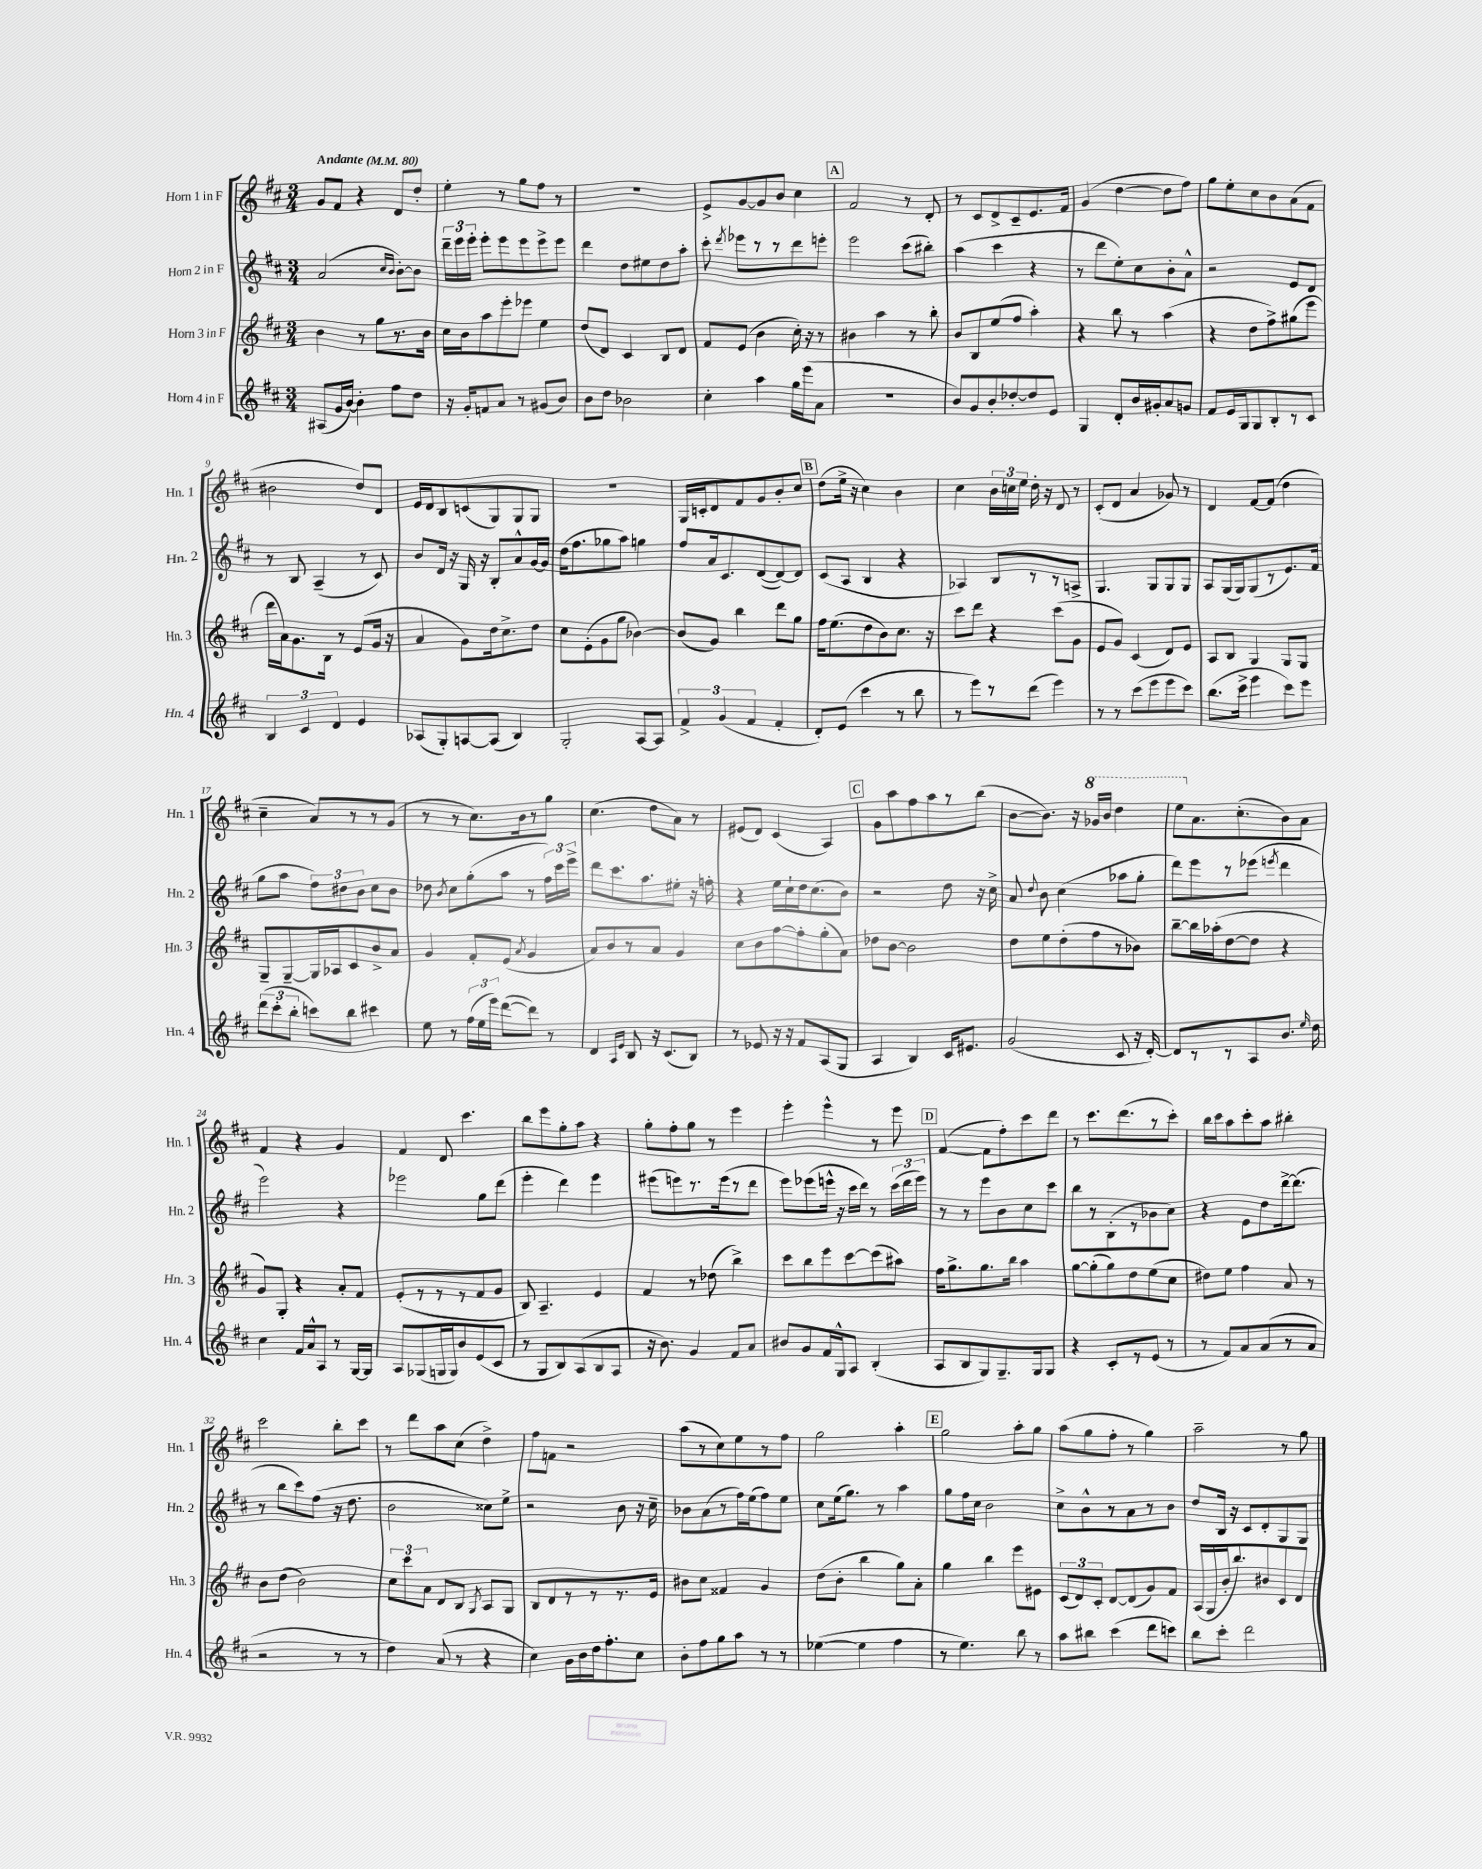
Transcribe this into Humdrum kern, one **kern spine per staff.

**kern	**kern	**kern	**kern
*staff4	*staff3	*staff2	*staff1
*clefG2	*clefG2	*clefG2	*clefG2
*k[f#c#]	*k[f#c#]	*k[f#c#]	*k[f#c#]
*M3/4	*M3/4	*M3/4	*M3/4
*MM80	*MM80	*MM80	*MM80
(8A#	4b	(2a	8g
16g	.	.	8f#
[16b)	.	.	.
4b']	8r	.	4r
.	8gg	.	.
.	.	16qqcc#	.
.	.	16qqb	.
8ff#	8.r	[8b')	8d
8dd	.	8b]	8dd'
.	16b	.	.
=	=	=	=
16r	16cc#	24ddd~	4ee'
.	.	24eee	.
16g'	16b	.	.
.	.	24eee'	.
8f	8aa	8eee'	.
8a	8eee'	8eee	8r
8r	8eee-	8eee	8gg
(8g#	4ee	8eee^	8ff#
8b)	.	8eee	8r
=	=	=	=
8b	(8dd	4ddd	2.r
8dd	8d)	.	.
2b-	4c#	8dd	.
.	.	8ee#	.
.	8B	8dd	.
.	8d	8aa'	.
=	=	=	=
4cc#'	8f#	8ccc#'	8e^
.	.	8qddd	.
.	(8e	8eee-	[8g
4aa	4b	8r	8g]
.	.	8r	8b
16gg	16cc#')	8ddd	4cc#
(16eee	16r	.	.
8a	8r	8eee'	.
=	=	=	=
2.r	4b#	2eee	2f#
.	4aa	.	.
.	8r	(8ccc#	8r
.	8bb'	8bb#')	8d'
=	=	=	=
8b)	8b	(4aa	8r
8g	8B	.	8c#
8b'	(8ee	4ccc#	8d^
[8dd-'	8ff#	.	8c#~
8dd-]	4aa')	4r	8.e
8e	.	.	.
.	.	.	16f#
=	=	=	=
4G	4r	8r	(4g
.	.	8ddd	.
8d'	8bb	8ee')	[4dd
16b	8r	8cc#	.
16g#'	.	.	.
8a	(4aa	8b'	8dd]
8g	.	8a^^	8ff#)
=	=	=	=
8f#	4r	2r	8gg
16e	.	.	8ee'
16G	.	.	.
8G	8dd	.	8cc#
8B'	8ff#^)	.	8b
8r	(8gg#	8e	(8a
8c#	8eee	8d	8f#
=	=	=	=
6B	16ddd	8r	2b#
.	16a)	.	.
.	8.g	8B	.
6c#	.	.	.
.	.	(4A~	.
.	16B	.	.
6d	.	.	.
.	8r	.	.
4e	(8e	8r	8dd)
.	16g	8c#)	8d
.	16r	.	.
=	=	=	=
(8A-	4a	8b	16e
.	.	.	16d
8G')	.	16d	8B
.	.	16r	.
[8A	8g)	16G	(8c
.	.	16r	.
(8A]	16dd	8B'	8G)
.	8.cc#^	.	.
4B)	.	8a^^	8G
.	8dd	[16g	8G
.	.	16g]	.
=	=	=	=
2G'	8cc#	(16dd	2.r
.	.	8.ff#	.
.	(8e'	.	.
.	8g	8gg-	.
.	8gg	8aa)	.
[8A	[4b-)	4gg	.
8A]	.	.	.
=	=	=	=
6f#^	(8b-]	8ff#	16G
.	.	.	16c'
.	8g)	16a	8d
(6g	.	.	.
.	.	8.c#	.
.	4bb	.	8f#
6f#	.	.	.
.	.	([8d	8g
4f#'	8ddd	8d_)	8b'
.	8gg	8d]	8cc#
=	=	=	=
8d')	16ff#	(8c#	(8dd
.	(8.ee	.	.
(8e	.	8A	16ee^
.	.	.	16r
4ccc#	8dd	4B	4cc#)
.	8b)	.	.
8r	8.cc#	4r	4b
8bb	.	.	.
.	16r	.	.
=	=	=	=
8r	8ccc#	4A-)	4cc#
8eee)	8ddd	.	.
8r	4r	8B	24b
.	.	.	24cc
.	.	.	24ee
(8ddd	.	8r	16dd'
.	.	.	16r
4eee)	(8ccc#	8r	8d
.	8g	8A^	8r
=	=	=	=
8r	8e	4.G	(8c#'
8r	8g)	.	8d
(8ccc#	(4c#	.	4a
8eee	.	8G	.
8eee	8d)	8G	8g-)
8ccc#)	8e	8G	8r
=	=	=	=
(8.bb	8A	8A	4d
.	8B	(16G	.
16ccc#^	.	16G)	.
4eee	4G	(8G	[8f#
.	.	8r	(8f#]
8ccc#)	8G	8.e)	4dd
8eee	8G	.	.
.	.	(16f#	.
=	=	=	=
(12ddd	8G~	8gg	4cc#~
12ccc#'	.	.	.
.	[8G~	8aa	.
12bb'	.	.	.
8ccc)	16G]	12ff#)	8a)
.	16A-	.	.
.	.	12dd#	.
8bb	8c#	.	8r
.	.	12b	.
4ccc#	8b^	8cc#	8r
.	8a	8b	(8g
=	=	=	=
8ee	4g	8dd-	8r
.	.	8qb	.
8r	.	8cc#	8r
(24ff#	8f#'	(8gg'	8.cc#)
24ee	.	.	.
24eee)	.	.	.
([8ddd	(8e	8aa	.
.	.	.	16b
.	8qa	.	.
8ddd])	4g	8r	8r
8r	.	24ff#)	8gg
.	.	24ccc#	.
.	.	24eee^	.
=	=	=	=
4d	8a)	8ddd	(4.cc#
.	8b	8.ccc#	.
16qqA	.	.	.
16qqe	.	.	.
8B	8r	.	.
.	.	8.aa	.
16r	8a	.	8dd
(8.c#	.	.	.
.	4g	8ee#'	8a)
8B)	.	16r	8r
.	.	16ff'	.
=	=	=	=
8r	8cc#	4r	(8e#
8e-	8b	.	8d)
16r	[8ff#	16ee	(4c#
16r	.	16cc#`	.
8f#	8ff#']	16dd	.
.	.	(8.cc#	.
(8A	(8gg'	.	4A)
8G	8a)	8b)	.
=	=	=	=
4A	8dd-	2r	8g
.	[8b	.	8aa
4B)	2b]	.	8ff#
.	.	.	8aa
16c#	.	8dd	8r
8.e#	.	.	.
.	.	16r	(8bb
.	.	16cc#^	.
=	=	=	=
(2g	8dd	8a	[8b
.	.	8qqdd	.
.	8ee	8b	8.b])
.	(8dd'	(4cc#	.
.	.	.	16r
.	8ff#	.	16gg-
.	.	.	16bb
8c#	8r	8aa-	4ddd
16r	8b-)	8gg'	.
[16d')	.	.	.
=	=	=	=
8d]	[8bb~	8ddd)	8eee
8r	16bb]	8eee	8.a
.	(16aa-'	.	.
8r	[8dd	8r	.
.	.	.	(8.cc#'
8A	8dd]	(8eee-	.
.	.	8qeee	.
8.b	4r	4ddd	8b)
.	.	.	8a
16qqee	.	.	.
16dd	.	.	.
=	=	=	=
4cc#	8g)	2eee)	4f#
.	8G'	.	.
16f#	4r	.	4r
16a^^	.	.	.
8A	.	.	.
8r	8a'	4r	4g
[16G	8f#	.	.
16G]	.	.	.
=	=	=	=
8A	(8e'	2eee-	4f#
(8G-	8r	.	.
16G	8r	.	8d
16G)	.	.	.
8b	8r	.	4.ccc#
(8e	8f#	8gg	.
8c#	8g	(8ddd	.
=	=	=	=
8r	8B)	4eee'	8bb
8G	4.A~	.	8eee
8B)	.	4ddd)	8gg'
(8A	.	.	8aa
8B	4e	4eee	4r
8A	.	.	.
=	=	=	=
16r	4f#	(8eee#	8gg'
8.b)	.	.	.
.	.	8eee)	8ff#'
4g	8r	8.r	8gg
.	(8dd-	.	8r
.	.	(16eee	.
8f#	4bb^)	8r	4eee
8a	.	8ddd	.
=	=	=	=
8b#	8ccc#	8eee)	4eee'
8g	8bb	(8eee-	.
16f#	8eee	16eee^^	4eee^^
16G^^	.	16r	.
8A	[8ccc#	16ccc#	.
.	.	16ddd)	.
(4B'	(8ccc#]	8r	8r
.	8aa#)	(24ccc#	8eee
.	.	24ddd	.
.	.	24eee)	.
=	=	=	=
8A	16ff#	8r	([4f#
.	8.gg^	.	.
8B	.	8r	.
8G)	8.gg	8eee	8f#]
8.G~	.	8b	8ff#')
.	16bb	.	.
.	4aa	8cc#	8ccc#
16G	.	.	.
8G	.	8ccc#	8ddd
=	=	=	=
4r	[8gg	8bb	8r
.	(8gg']	8r	8.ccc#
8c#'	8gg)	(8B'	.
.	.	.	(8.ddd
8r	8dd	8r	.
(8e	(8ee	8b-	8r
8r	8cc#	8cc#)	8ccc#')
=	=	=	=
8r	8dd#)	4r	16bb
.	.	.	16ccc#
8f#)	8ee	.	8aa
8a	4ff#	8e	8ccc#'
(8a	.	8dd	8aa
8r	8a	[16ddd^	4bb#'
.	.	(8.ddd]	.
8a	8r	.	.
=	=	=	=
2r	8b	8r	2ccc#
.	(8dd	8bb	.
.	2b)	8ccc#)	.
.	.	(8ff#	.
8r	.	16r	8bb'
.	.	8.dd	.
8r	.	.	8ccc#
=	=	=	=
4dd)	12cc#	2b	8r
.	12ccc#	.	.
.	.	.	8ddd
.	12a	.	.
(8a	8d	.	8aa
8r	8B	.	(8cc#
.	8qG	.	.
4r	8A	8cc##)	4dd^)
.	8G	8ee^	.
=	=	=	=
4cc#)	8B	2r	8ff#
.	8d	.	8f
16g	8r	.	2r
16b	.	.	.
16dd	8r	.	.
8.ff#'	.	.	.
.	8.r	8b	.
8cc#	.	16r	.
.	16e	16cc#~	.
=	=	=	=
8b'	8b#	8b-	(8aa
8ff#	8cc#	(8a	8r
8gg	4f##	8r	8cc#)
8aa	.	16ff#)	8ee
.	.	(16ee	.
8r	4g	8ff#)	8r
8r	.	8ee	8ff#
=	=	=	=
([4ee-	(8dd	8cc#	2gg
.	8b'	(16ee	.
.	.	8.gg)	.
4ee-]	4bb	.	.
.	.	8r	.
4ff#	8gg)	4aa	4aa'
.	8a'	.	.
=	=	=	=
8r	4gg	8gg	2gg
4.ee)	.	16ff#	.
.	.	16cc#	.
.	4bb	2b	.
8bb	8eee	.	8aa'
8r	8e#	.	8gg
=	=	=	=
8aa	(12c#	8cc#^	(8aa
.	12d)	.	.
8bb#	.	8b^^	8gg
.	12c#'	.	.
(4ccc#	[8d	8r	8ff#'
.	(8d]	8a	8r
8ddd	8g)	8r	4gg)
8ccc)	8f#	8b	.
=	=	=	=
8bb	(16A	8dd	2aa~
.	16G	.	.
8ccc#'	16b'	16B	.
.	8.bb)	16r	.
2ddd	.	8c#	.
.	8b#	8d'	.
.	8c#	8G	8r
.	8d	8G	8gg
==	==	==	==
*-	*-	*-	*-
